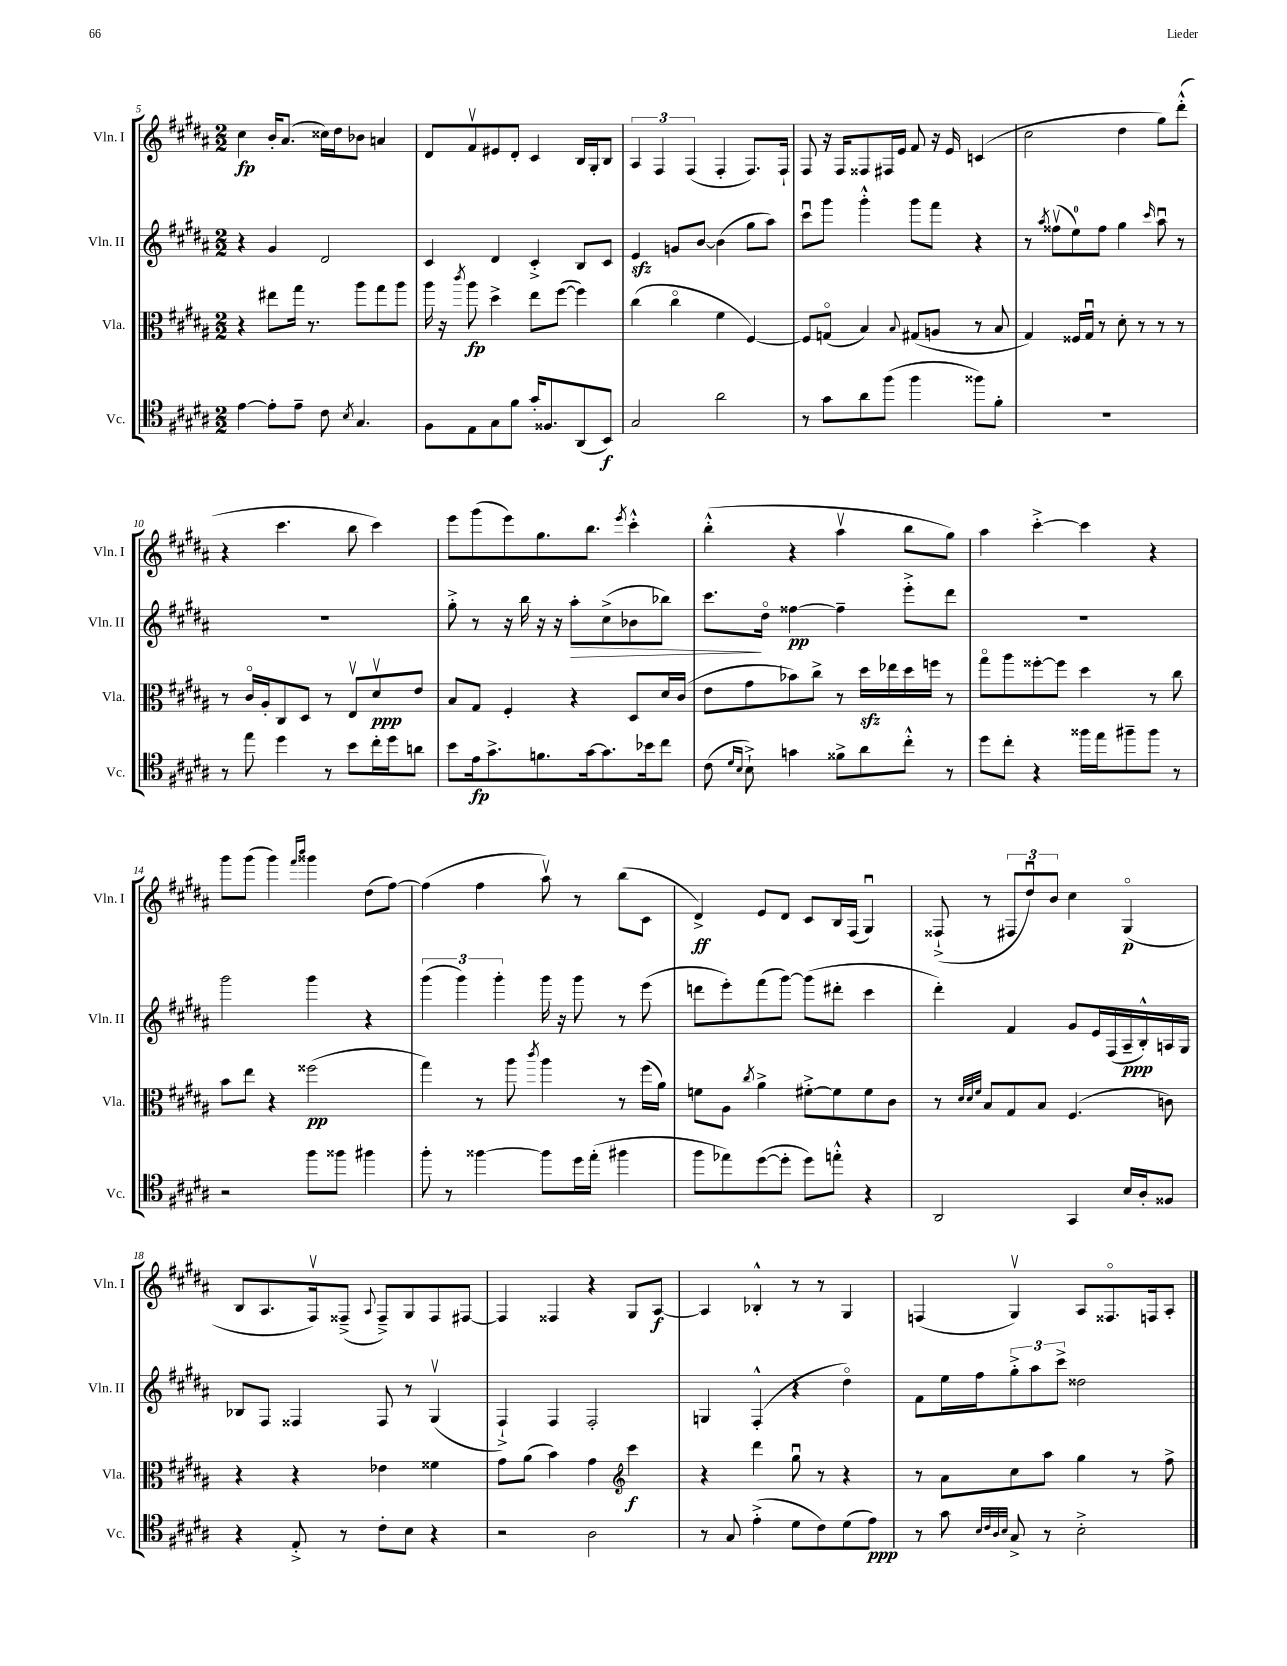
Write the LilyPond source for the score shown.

<<
\new StaffGroup <<
\new Staff = "s0" \with { instrumentName = "Vln. I" shortInstrumentName = "Vln. I" } {
    \clef treble \key b \major \numericTimeSignature \time 2/2
    cis''4\fp b'16-. ais'8.( cisis''16) dis''16 bes'8 a'4 |
    dis'8 fis'8\upbow eis'8 dis'8-. cis'4 b16 gis16-. b8 |
    \tuplet 3/2 { ais4 fis4 fis4( } fis4-. fis8.) fis16-! |
    fis8 r16 fis16 fisis8 fis16 e'16 fis'8 r16 e'16 c'4( |
    cis''2 dis''4 gis''8) dis'''8-.-^( |
    r4 cis'''4. b''8 cis'''4) |
    e'''8 gis'''8( e'''8) gis''8. b''8. \acciaccatura { e'''8 } cis'''4-.-^ |
    b''4-.-^( r4 ais''4\upbow b''8 gis''8) |
    ais''4 cis'''4~-.-> cis'''4 r4 |
    gis'''8 gis'''8( gis'''4) \grace { fis'''16 b'''16 } gisis'''4 dis''8( fis''8~) |
    fis''4( fis''4 ais''8\upbow) r8 b''8( cis'8 |
    dis'4->\ff) e'8 dis'8 cis'8 b16 fis16( gis4\downbow) |
    fisis8-!->( r8 \tuplet 3/2 { fis8 dis''8\downbow) b'8 } cis''4 gis4\flageolet\p( |
    b8 ais8. fis16\upbow) fisis8--->( \appoggiatura { ais8 } fisis8--->) gis8 fisis8 fis8~ |
    fis4 fisis4 r4 gis8 ais8~\f |
    ais4 bes4-.-^ r8 r8 gis4 |
    f4( gis4\upbow) ais8 fisis8.\flageolet f16 ais8-. \bar "|." |
}
\new Staff = "s1" \with { instrumentName = "Vln. II" shortInstrumentName = "Vln. II" } {
    \clef treble \key b \major \numericTimeSignature \time 2/2
    r4 gis'4 dis'2 |
    cis'4 dis'4 cis'4-.-> b8 cis'8 |
    e'4\sfz g'8 b'8~ b'4( gis''8 ais''8) |
    cis'''8\downbow gis'''8 gis'''4-.-^ gis'''8 fis'''8 r4 |
    r8 \acciaccatura { ais''8 } fisis''8\upbow( e''8-0) fisis''8 gis''4 \grace { cis'''16 } ais''8\downbow r8 |
    R1 |
    gis''8-.-> r8 r16 b''16 r16 r16 ais''8-.\> cis''8->( bes'8 bes''8) |
    cis'''8.\! dis''16\flageolet fisis''4~\pp fisis''4-- e'''8-.-> dis'''8 |
    R1 |
    gis'''2 gis'''4 r4 |
    \tuplet 3/2 { gis'''4( gis'''4) gis'''4-. } gis'''16 r16 gis'''8 r8 e'''8( |
    d'''8 e'''8-.) fis'''8( gis'''8~) gis'''8( dis'''8-. cis'''4 |
    dis'''4-.) fis'4 gis'8 e'16 fis16( ais16--\ppp b16-.-^) a16 gis16 |
    bes8 fis8 fisis4 fisis8 r8 gis4\upbow( |
    fis4-!->) fis4 fis2-. |
    g4 fis4-.-^( r4 dis''4\flageolet) |
    fis'8 e''16 fis''16 \tuplet 3/2 { gis''8-.-> ais''8 cis'''8-> } disis''2 \bar "|." |
}
\new Staff = "s2" \with { instrumentName = "Vla." shortInstrumentName = "Vla." } {
    \clef alto \key b \major \numericTimeSignature \time 2/2
    r4 eis''8 gis''16 r8. ais''8 gis''8 ais''8 |
    ais''16 r16 \acciaccatura { cis'''8 } ais''8\fp dis''4-> e''8 fis''8~( fis''4) |
    cis''4( cis''4\flageolet fis'4 fis4~) |
    fis8 g8\flageolet( b4) \appoggiatura { b8 } gis8( a8 r8 b8 |
    gis4) fisis16 gis16\downbow r8 dis'8-. r8 r8 r8 |
    r8 cis'16\flageolet ais16-. cis8 dis8 r8 e8\upbow dis'8\upbow\ppp e'8 |
    b8 gis8 fis4-. r4 dis8 dis'16 cis'16( |
    e'8 gis'8 bes'8) cis''8-> r8 dis''16\sfz ees''16 dis''16 f''16 r8 |
    gis''8\flageolet ais''8 fisis''8~-. fisis''8 dis''4 r8 cis''8 |
    b'8 e''8 r4 fisis''2\pp( |
    gis''4) r8 ais''8 \acciaccatura { cis'''8 } ais''4 r8 fis''16( ais'16) |
    f'8 ais8 \acciaccatura { cis''8 } ais'4-> fis'8~-.-> fis'8 fis'8 cis'8 |
    r8 \grace { dis'32 dis'32 fis'32 } b8 gis8 b8 fis4.( c'8) |
    r4 r4 ees'4 fisis'4 |
    gis'8 ais'8( b'4) gis'4 \clef treble cis'''4\f |
    r4 dis'''4 gis''8\downbow r8 r4 |
    r8 ais'8 cis''8 ais''8 gis''4 r8 fis''8-> \bar "|." |
}
\new Staff = "s3" \with { instrumentName = "Vc." shortInstrumentName = "Vc." } {
    \clef tenor \key b \major \numericTimeSignature \time 2/2
    e'4~ e'8-. e'8-- cis'8 \acciaccatura { b8 } gis4. |
    fis8 e8 gis8 fis'8 gis'16-. fisis8. ais,8( b,8\f) |
    gis2 ais'2 |
    r8 gis'8 ais'8 fis''8( fis''4 fisis''8) fis'8-. |
    R1 |
    r8 e''8 dis''4 r8 b'8 cis''16-. dis''16 a'8 |
    b'8 e'16\fp gis'8.-> f'8. gis'16~ gis'8. bes'16 cis''8 |
    cis'8( \grace { dis'16 b16 } b8-!->) g'4 fisis'8-> ais'8 cis''8-.-^ r8 |
    dis''8 cis''8-. r4 fisis''16 e''16 fis''8-- fis''8 r8 |
    r2 fis''8 fisis''8 fis''4 |
    fis''8-. r8 fisis''4~ fisis''8 dis''16 e''16-.( fis''4 |
    fis''8 ees''8) dis''8~( dis''8-. dis''8) e''8-.-^ r4 |
    ais,2 gis,4 b16 ais16-. fisis8 |
    r4 e8-.-> r8 cis'8-. b8 r4 |
    r2 ais2 |
    r8 gis8 e'4-.->( dis'8 cis'8) dis'8( e'8\ppp) |
    r8 gis'8 \grace { b32 cis'32 ais32 b32 } gis8-> r8 b2-.-> \bar "|." |
}
>>
>>
\layout { \context { \Score currentBarNumber = #5 } }
